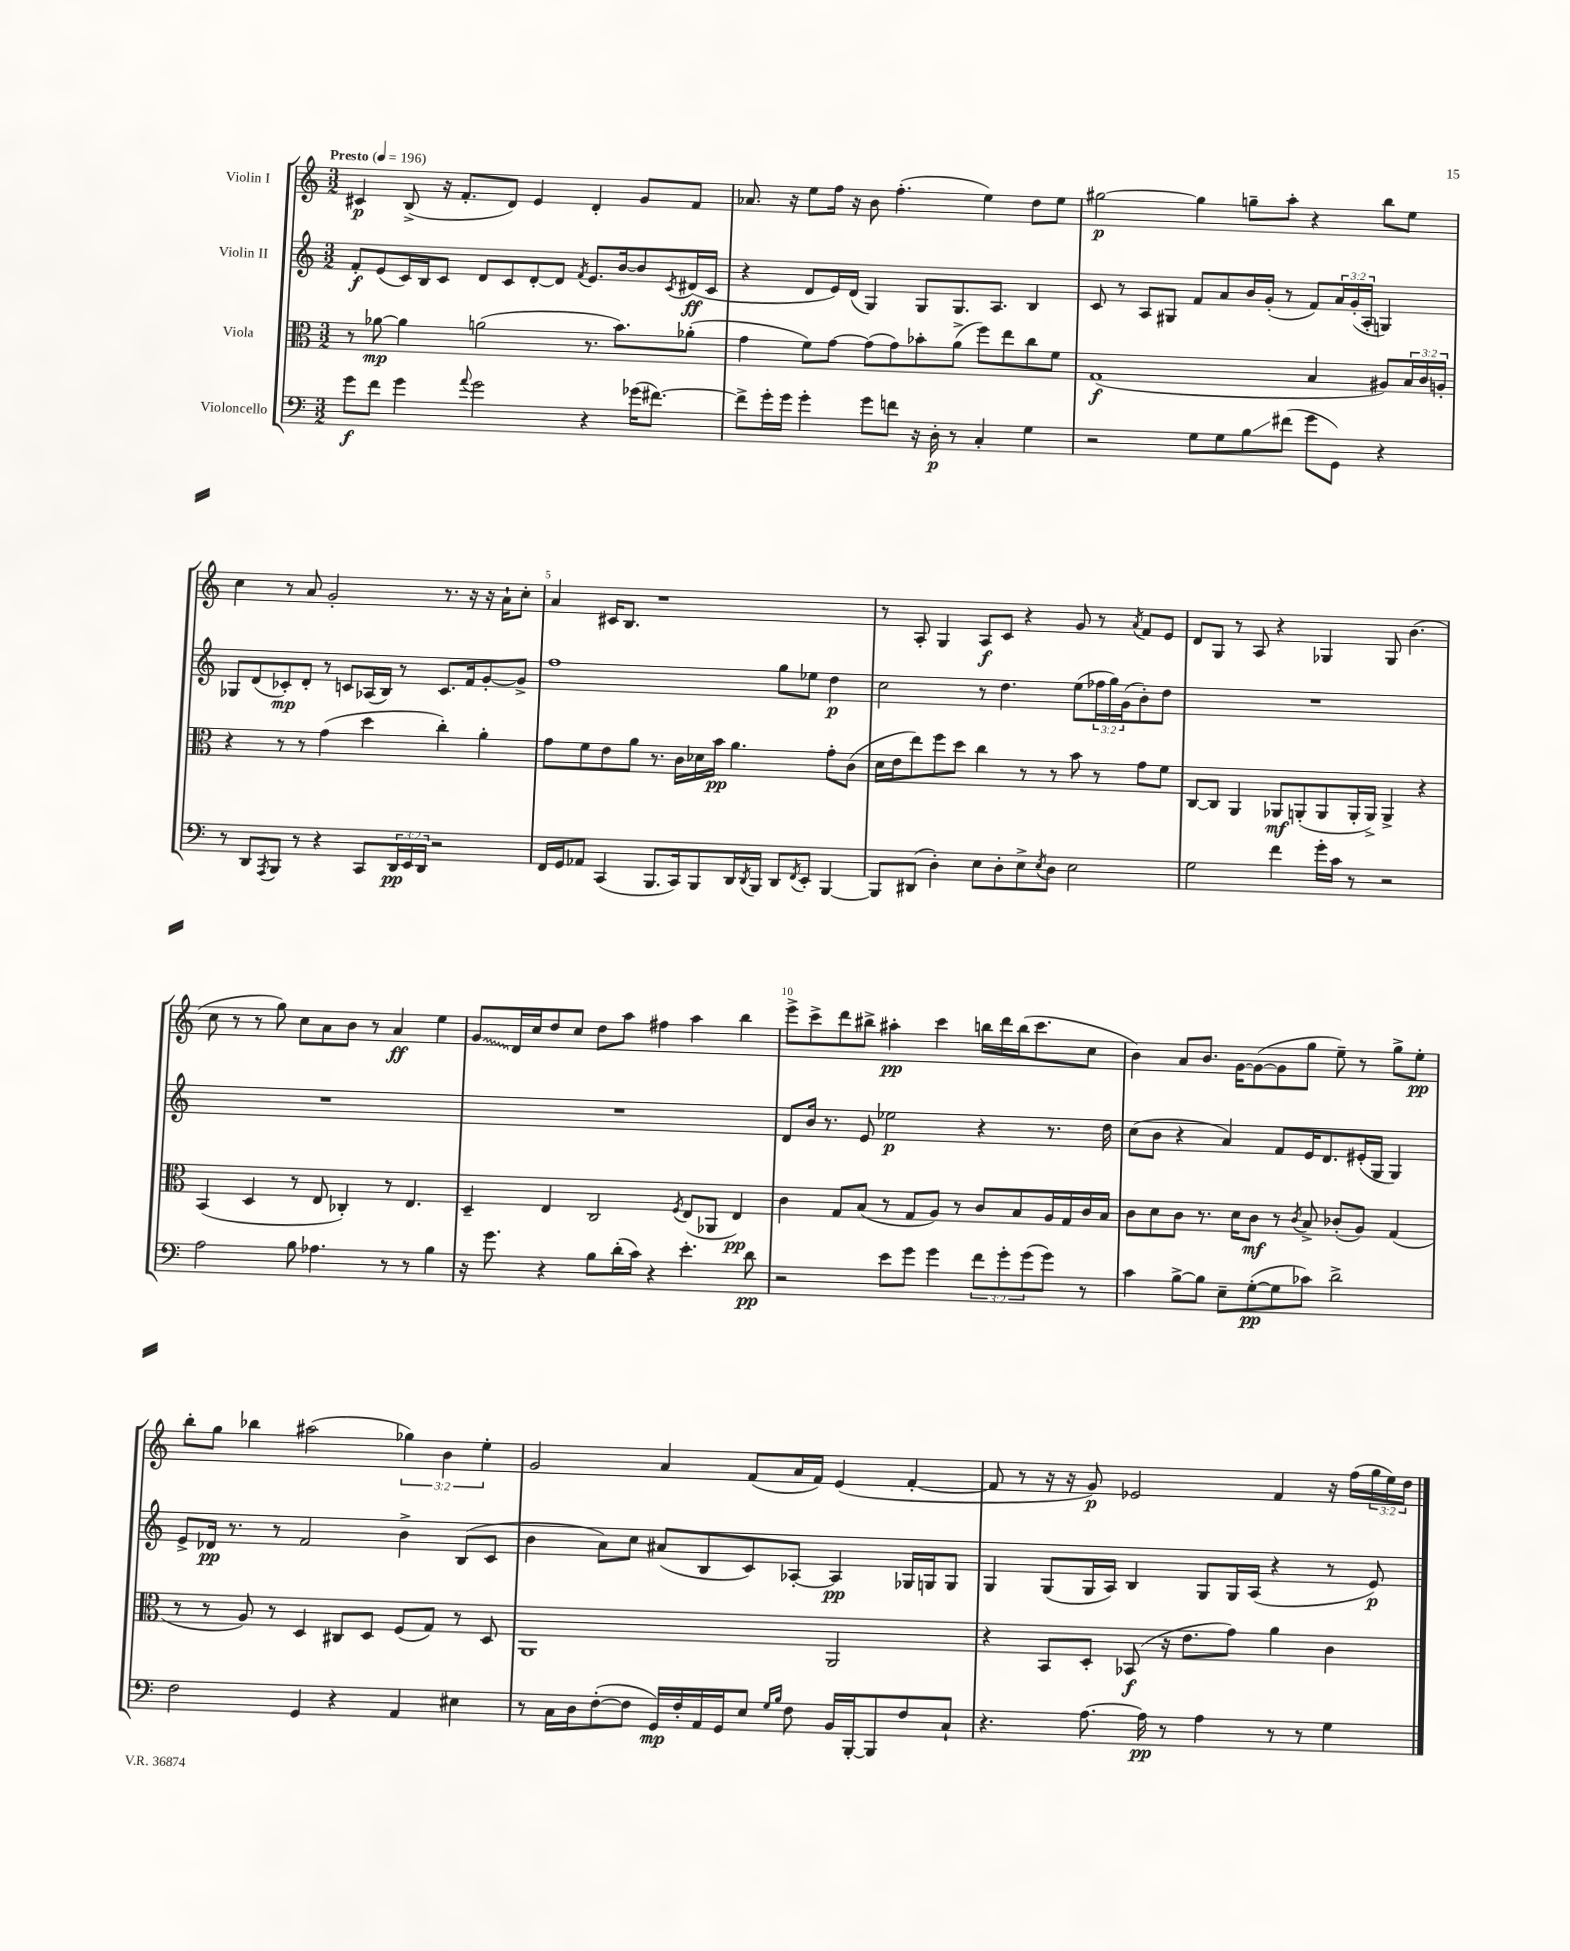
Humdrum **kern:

**kern	**kern	**kern	**kern
*staff4	*staff3	*staff2	*staff1
*clefF4	*clefC3	*clefG2	*clefG2
*k[]	*k[]	*k[]	*k[]
*M3/2	*M3/2	*M3/2	*M3/2
*MM196	*MM196	*MM196	*MM196
8g	8r	8f'	4c#
8f	[8a-	(8e	.
4g	4a-]	16c)	(8B^
.	.	16B	.
.	.	8c	16r
.	.	.	8.f'
8qqa	.	.	.
2g	(2a	8d	.
.	.	8c	8d)
.	.	[8d'	4e
.	.	8d]	.
.	.	8qf	.
4r	8.r	8.e	4d'
.	8.b)	[16b	.
(16g-	.	8b]	8g
[8.f#)	.	.	.
.	.	8qc	.
.	(8a-'	(16d#	8f
.	.	16c	.
=	=	=	=
8f#^]	4g	4r	8.a-
16g'	.	.	.
16g	.	.	16r
4g'	8f)	8d	8ee
.	[8g	16e)	16ff
.	.	(16d	16r
8g	(8g]	4G)	8b
8f	8g)	.	(4.ff'
16r	8b-'	8G	.
16D'	.	.	.
8r	(8a^	8.G	.
4C'	8ff)	.	4ee)
.	.	8.A	.
.	8ee	.	.
4G	8cc	4B	8dd
.	8f	.	8ee
=	=	=	=
2r	(1G	8c	[2gg#
.	.	8r	.
.	.	8A	.
.	.	8G#	.
8G	.	8f	4gg#]
8G	.	8a	.
8B	.	16b	8gg~
.	.	(16g'	.
(8f#	.	8r	8aa'
8g	4B	8f)	4r
8GG)	.	24a	.
.	.	(24g'	.
.	.	24A'	.
4r	8A#)	4G)	8bb
.	24B	.	8ee
.	24c	.	.
.	24A'	.	.
=	=	=	=
8r	4r	8G-	4cc
8DD	.	(8d	.
8qAAA	.	.	.
8BBB	8r	8c-')	8r
8r	8r	8d'	8a
4r	(4g	8r	2g'
.	.	8c	.
8CC	4dd	(16A-	.
.	.	16B)	.
24DD	.	8r	.
24EE	.	.	.
24DD	.	.	.
2r	4cc')	8.c	8.r
.	.	16f	16r
.	4a'	[8g'	16r
.	.	.	16a`
.	.	8g^]	8cc'
=	=	=	=
16FF	8g	1ff	4a
16GG	.	.	.
8AA-	8f	.	.
(4CC	8e	.	16c#
.	.	.	8.B
.	8a	.	.
8.BBB	8.r	.	1r
16CC)	16c	.	.
8BBB	16d-	.	.
.	16b	.	.
16DD	4.a	.	.
8qDD	.	.	.
16BBB	.	.	.
8DD	.	8gg	.
8qFF	.	.	.
8EE'	.	8ee-	.
[4BBB	8g'	4dd	.
.	(8c	.	.
=	=	=	=
8BBB]	16d	2cc	8r
.	16e	.	.
(8DD#	8ee)	.	8A'
4D')	8ff	.	4G
.	8dd	.	.
8E	4cc	8r	8A
8D'	.	4.dd	8c
8E^	8r	.	4r
8qE	.	.	.
8D	8r	.	.
2E	8b	(8ee	8g
.	8r	24ff-	8r
.	.	24gg)	.
.	.	(24g	.
.	.	.	8qa
.	8g	8b')	8f
.	8f	8dd	8e
=	=	=	=
2G	[8C	1.r	8d
.	8C]	.	8G
.	4AA	.	8r
.	.	.	8A
4f	8AA-	.	4r
.	(8AA'	.	.
16g'	8AA	.	4G-
16c	.	.	.
8r	16AA'	.	.
.	16AA^)	.	.
2r	4AA^	.	8G-
.	.	.	(4.b
.	4r	.	.
=	=	=	=
2A	(4BB	1.r	8cc
.	.	.	8r
.	4D	.	8r
.	.	.	8gg)
8B	8r	.	8cc
4.A-	8E	.	8a
.	4C-')	.	8b
.	.	.	8r
8r	8r	.	4a
8r	4.E	.	.
4B	.	.	4ee
=	=	=	=
16r	4D~	1.r	8g
8.g	.	.	.
.	.	.	16d
.	.	.	16cc
4r	4E	.	8dd
.	.	.	8cc
8B	2C	.	8dd
(16d'	.	.	8aa
16c)	.	.	.
4r	.	.	4ff#
.	8qF	.	.
4.e'	(8E	.	4aa
.	8AA-	.	.
.	4E)	.	4bb
8d	.	.	.
=	=	=	=
2r	4c	8d	8eee^
.	.	16b	8ccc^
.	.	8.r	.
.	8G	.	8ddd
.	(8B	8e	8bb#^
8e	8r	2ee-	4aa#'
8g	8G	.	.
4g	8A)	.	4ccc
.	8r	.	.
12f	8c	4r	16bb
.	.	.	16ddd
12g'	.	.	.
.	8B	.	(16bb
(12g	.	.	.
.	.	.	8.ccc
8g)	16A	8.r	.
.	16G	.	.
8r	16c	.	8cc
.	16B	16dd	.
=	=	=	=
4c	8c	(8cc	4b)
.	8d	8b	.
[8B^	8c	4r	8a
8B]	8.r	.	8.b
8E~	.	4a)	.
.	16d	.	[16g
([8G'	8c	.	(8g_
8G]	8r	8f	8g]
.	8qc	.	.
8c-)	8B^	16e	8gg
.	.	8.d	.
2d^	(8c-'	.	8ee~)
.	8A)	(16e#'	8r
.	.	16G	.
.	(4G	4G)	8gg^
.	.	.	8ee'
=	=	=	=
2F	8r	8e^	8bb'
.	8r	16d-	8gg
.	.	8.r	.
.	8A)	.	4bb-
.	8r	8r	.
4GG	4D	2f	(2aa#
4r	8C#	.	.
.	8D	.	.
4AA	(8F	4b^	6gg-)
.	8G)	.	.
.	.	.	6b
4E#	8r	(8B	.
.	.	.	6ee'
.	8D	8c	.
=	=	=	=
8r	1AA	4b	2g
16C	.	.	.
16D	.	.	.
([8F'	.	8a)	.
8F]	.	8cc	.
16GG)	.	(8a#	4a
16F'	.	.	.
16AA	.	8B	.
16GG	.	.	.
8E	.	8c)	(8f
16qqG	.	.	.
16qqB	.	.	.
8F	.	[8A-'	16a
.	.	.	16f)
16BB	2AA	4A-]	(4e
[16BBB'	.	.	.
8BBB]	.	.	.
8F	.	16G-	[4f'
.	.	16G	.
8C`	.	8G	.
=	=	=	=
4.r	4r	4G	8f]
.	.	.	8r
.	8BB	(8G	16r
.	.	.	16r
[8.A	8D'	16G	8g)
.	.	16A)	.
.	(8BB-	4B	2e-
16A]	.	.	.
8r	16r	.	.
.	8.e	.	.
4A	.	8G	.
.	8g)	16G	.
.	.	(16A	.
8r	4a	4r	4f
8r	.	.	.
4G	4c	8r	16r
.	.	.	(16ff
.	.	8e)	24gg
.	.	.	24ee)
.	.	.	24dd
==	==	==	==
*-	*-	*-	*-
